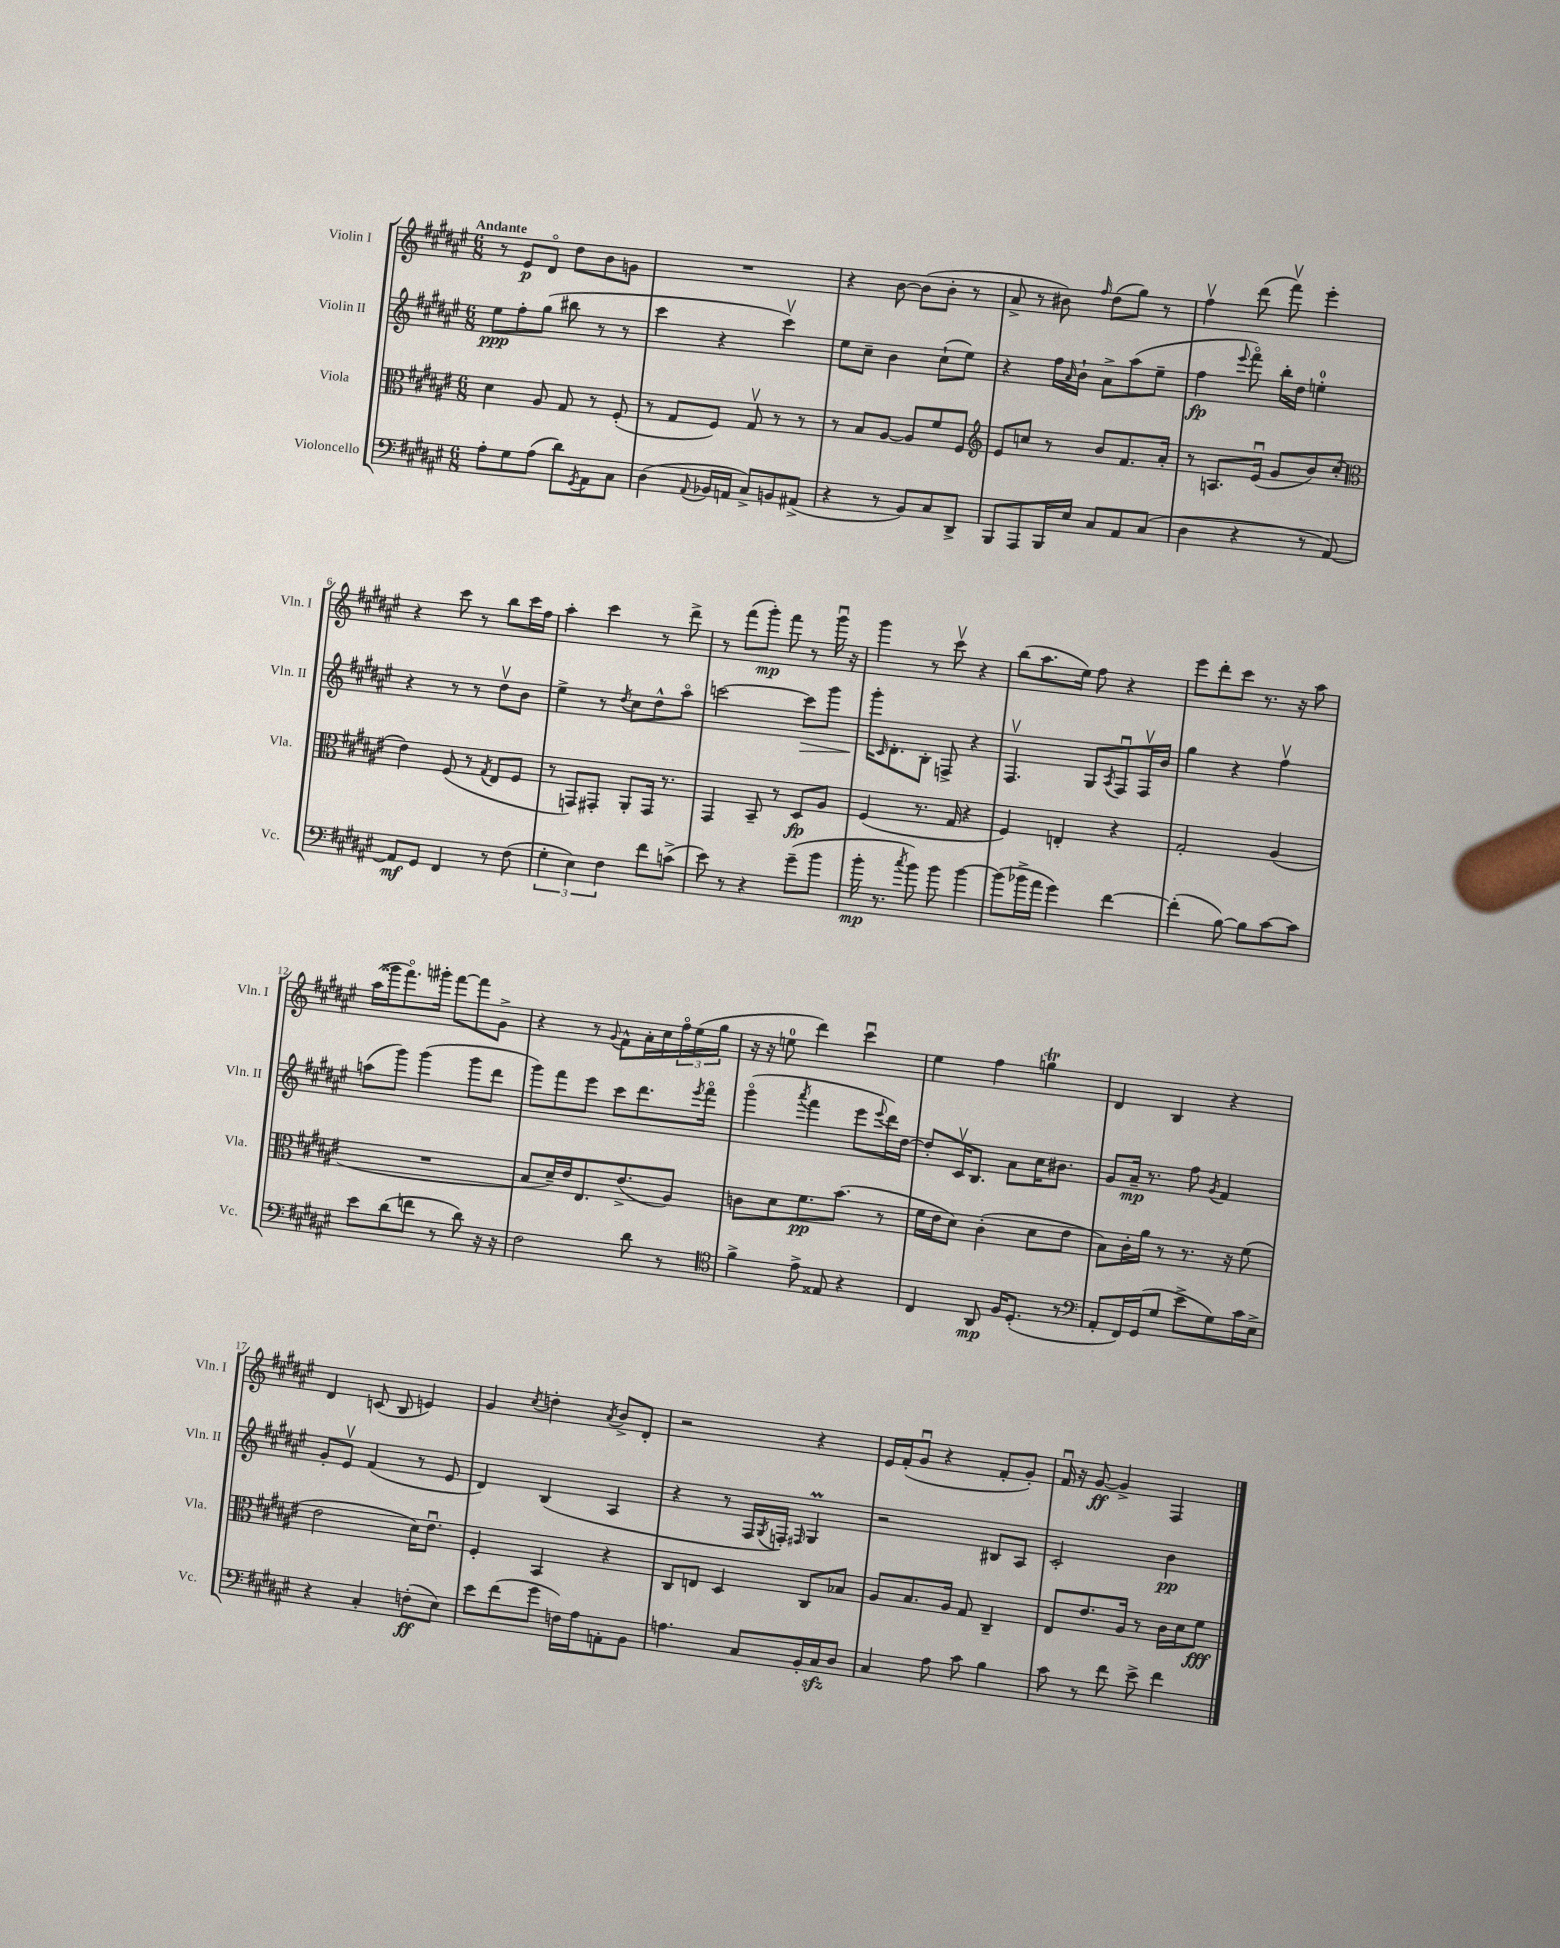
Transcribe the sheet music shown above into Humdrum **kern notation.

**kern	**kern	**kern	**kern
*staff4	*staff3	*staff2	*staff1
*clefF4	*clefC3	*clefG2	*clefG2
*k[f#c#g#d#a#e#]	*k[f#c#g#d#a#e#]	*k[f#c#g#d#a#e#]	*k[f#c#g#d#a#e#]
*M6/8	*M6/8	*M6/8	*M6/8
8A#'	4d#	8ee#	8r
8G#	.	8ff#'	8e#
(8A#	8A#	(8gg#	8d#o
8d#)	8G#	8bb#	8dd#
8qGG#	.	.	.
8AA#	8r	8r	8b
8C#	(8F#'	8r	8g
=	=	=	=
(4D#	8r	4ccc#	2.r
.	8G#	.	.
8qqAA#	.	.	.
16BB-	8F#)	4r	.
16AA	.	.	.
8C#^)	8G#v	.	.
8BB	8r	4ccc#v)	.
(8AA#^	8r	.	.
=	=	=	=
4r	8r	8ee#	4r
.	8B	8cc#~	.
8r	[8A#	4b	[8b
8BB)	8A#]	.	(8b]
8C#	8f#	(8cc#`	8b'
8DD#^	8F#	8ee#)	8r
=	=	=	=
*	*clefG2	*	*
8BBB	8e#	4r	8a#^
8AAA#	8cc	.	8r
16BBB	8r	16ff#	8b#)
.	.	16qqa#	.
16E#	.	16b`	.
.	.	.	16qqff#
8C#	8b	8a#^	(8dd#
8AA#	8.f#	(8aa#	8gg#)
(8C#	.	8ee#~	8r
.	16a#'	.	.
=	=	=	=
4D#	8r	4ff#	4ff#v
.	8.A	.	.
.	.	8qqeee#	.
4r	.	8fff#o)	(8ddd#
.	(16e#u	.	.
.	8g#	16bb'	8fff#v)
.	.	16dd#	.
8r	8b)	4ee'	4eee#'
[8AA#)	(8cc#'	.	.
=	=	=	=
*	*clefC3	*	*
8AA#]	4e#)	4r	4r
8GG#	.	.	.
4FF#	(8F#	8r	8ccc#
.	8r	8r	8r
.	8qG#	.	.
8r	8E#	8dd#v	8bb
(8F#	8F#	8b	16ccc#
.	.	.	16ff#
=	=	=	=
6G#'	8r	4ee#^	4aa#'
.	8GG)	.	.
6E#)	.	.	.
.	8GG#'	8r	4ccc#
6F#	.	.	.
.	.	8qdd#	.
.	8AA#'	8cc#	.
8f#	16GG#	8dd#^^	8r
.	8.r	.	.
(8c^	.	8aa#o	8ddd#^
=	=	=	=
8e#)	4GG#	[2ccc	8r
8r	.	.	(8fff#
4r	8BB~	.	8ggg#')
.	8r	.	8fff#
(8g#~	8D#	8ccc]	8r
8b	8A#	8ggg#	16ggg#u
.	.	.	16r
=	=	=	=
16b'	(4F#	16ggg#'	4ggg#
.	.	16qqc#	.
8.r	.	8.d#'	.
8qcc#	.	.	.
8b)	8.r	8B'	8r
8b	.	8F^	8ccc#v
.	16G#	.	.
[4b	4r	4r	4r
=	=	=	=
(8b]	4F#)	4.F#v	(8bb
16b-^	.	.	8.aa#
16a#	.	.	.
4g#)	4E'	.	.
.	.	.	16ee#)
.	.	8G#	8ff#
.	.	8qA#	.
[4f#	4r	8F#u	4r
.	.	16F#v	.
.	.	16b	.
=	=	=	=
(4f#']	2G#'	4gg#	8eee#
.	.	.	8ddd#'
[8B)	.	4r	8ccc#
8B]	.	.	8.r
[8c#	(4A#	4ff#v	.
.	.	.	16r
8c#]	.	.	8aa#
=	=	=	=
8e#	2.r	(8aa	(16aa#
.	.	.	16ggg##
(8d#	.	8ggg#)	8.fff#o)
8f	.	(4ggg#	.
.	.	.	16ggg#'
8r	.	.	[8fff#
8d#)	.	8ggg#	8fff#]
16r	.	8ddd#	8g#^
16r	.	.	.
=	=	=	=
2F#	8B	8ggg#)	4r
.	16d#~)	8fff#	.
.	16e#	.	.
.	8.E#	8eee#	8r
.	.	.	8qqg#
.	.	8ccc#	8f#^^
.	(8.e#^	.	.
8d#	.	8.ddd#	16a#'
.	.	.	16cc#
8r	8A#)	.	24ff#o
.	.	.	(24ee#
.	.	8qeee#	.
.	.	16fff#o	.
.	.	.	24gg#
=	=	=	=
*clefC4	*	*	*
4f#^	8c	(4ggg#o	16r
.	.	.	16r
.	8d#	.	8ee
.	.	8qaaa#	.
8e#^	8.f#	4fff#	4ddd#)
8E##	.	.	.
.	(8.b	.	.
4r	.	8eee#	4ccc#u
.	.	8qqeee#	.
.	8r	16ddd#)	.
.	.	[16dd#	.
=	=	=	=
4C#	16f#	8dd#']	4ee#
.	16e#	.	.
.	8d#)	16c#v	.
.	.	8.B	.
8AA#	(4c#'	.	4ff#
16F#	.	8a#	.
(8.D#'	.	.	.
.	8d#	16cc#	4gg
.	.	8.b#	.
8r	8e#	.	.
=	=	=	=
*clefF4	*	*	*
8AA#'	8B)	8g#	4d#
16FF#)	16c#'	16a#~	.
(16GG#	16a#	8.r	.
8G#	8r	.	4B
8e#^	8.r	8ff#	.
.	.	8qg#	.
8G#)	.	4f#	4r
.	16r	.	.
16c#	(8f#	.	.
16E#^	.	.	.
=	=	=	=
4r	2e#	8g#'	4d#
.	.	8e#v	.
4C#'	.	(4f#	(8c
.	.	.	8B
(8F'	16d#)	8r	4e)
.	8.e#u	.	.
8E#)	.	8e#	.
=	=	=	=
8e#	4F#'	4d#)	4g#
(8f#	.	.	.
.	.	.	8qcc#
8g#	4BB	(4B	4dd'
16F)	.	.	.
16A#	.	.	.
.	.	.	8qa#
8AA'	4r	4A#	8b^
8BB	.	.	8d#'
=	=	=	=
4.A	8C#	4r	2r
.	8E	.	.
.	4D#	8r	.
8C#	.	16F#	.
.	.	8qG#	.
.	.	16F')	.
.	.	16qqF#	.
16BB'	8C#	4G#	4r
16C#	.	.	.
8D#	8B-	.	.
=	=	=	=
4C#	8A#	2r	16e#
.	.	.	(16f#'
.	8.B	.	8g#u
8A#	.	.	4r
.	16A#	.	.
8c#	8G#	.	.
4B	4C#~	8B#	8f#'
.	.	8A#	8g#')
=	=	=	=
8c#	8E#	2c#'	16f#u
.	.	.	16r
8r	8.e#	.	[8g#
8f#	.	.	4g#^]
.	16A#	.	.
8e#^	8r	.	.
4f#	16c#	4b	4F#
.	16d#	.	.
.	8f#	.	.
==	==	==	==
*-	*-	*-	*-
